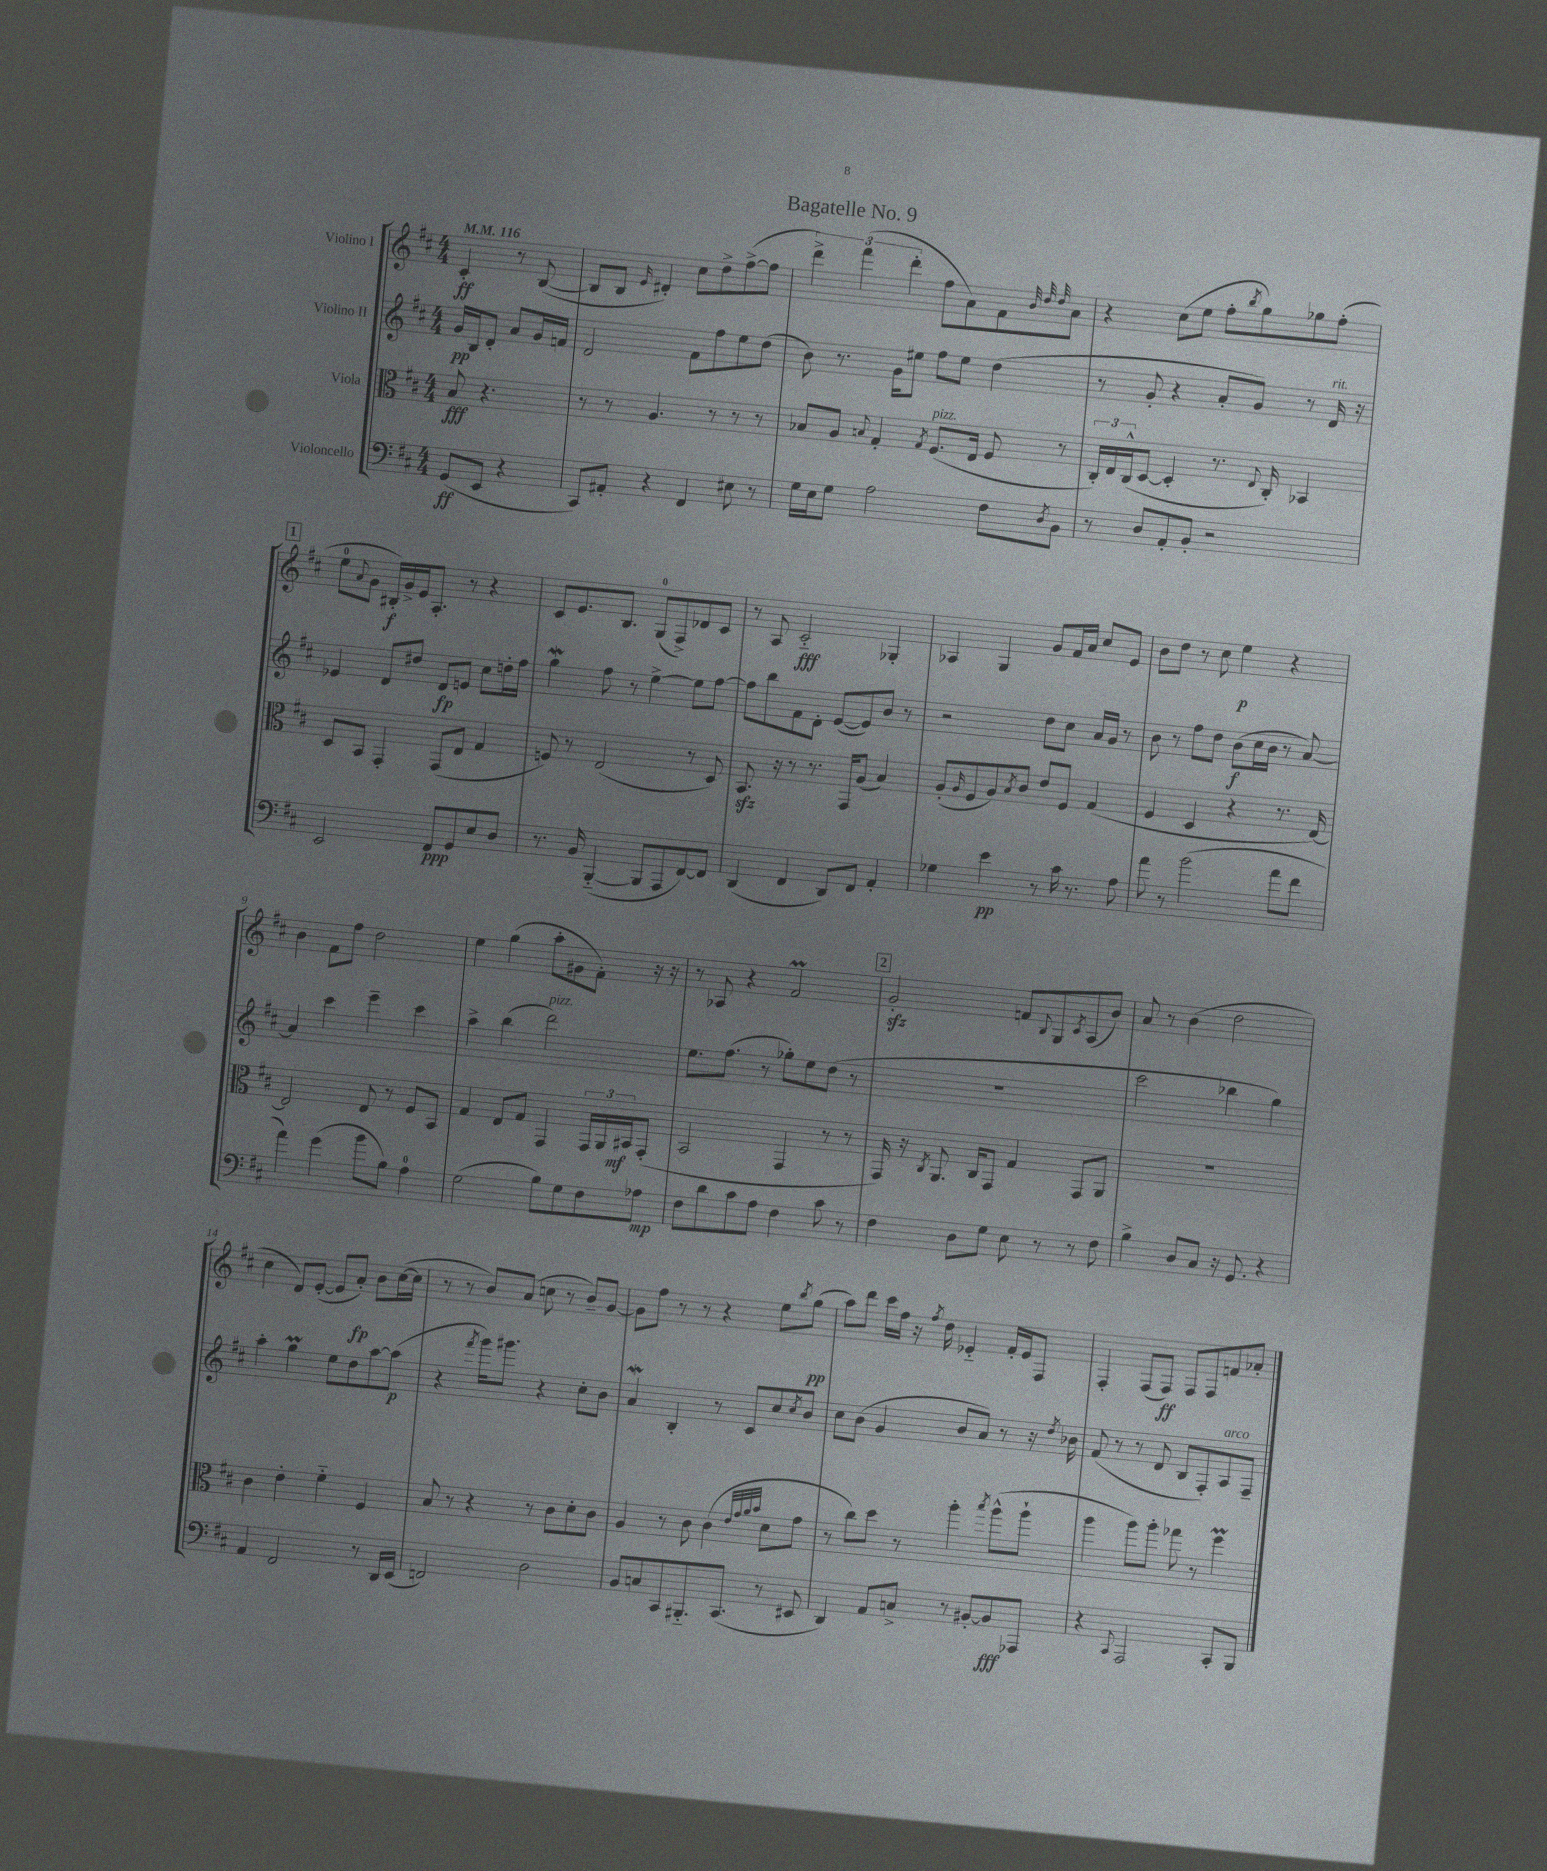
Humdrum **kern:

**kern	**kern	**kern	**kern
*staff4	*staff3	*staff2	*staff1
*clefF4	*clefC3	*clefG2	*clefG2
*k[f#c#]	*k[f#c#]	*k[f#c#]	*k[f#c#]
*M4/4	*M4/4	*M4/4	*M4/4
*MM116	*MM116	*MM116	*MM116
(8GG	8B	16g	4c#'
.	.	16B	.
8EE	4.r	8d'	.
4r	.	8a	8r
.	.	16g	([8B
.	.	16f	.
=	=	=	=
8CC#)	8r	2d	8B]
8AA#'	8r	.	8B
.	.	.	16qqe
4r	4.A	.	4d#')
4FF#	.	8f#	8cc#
.	8r	8ff#	8dd^
8E#	8r	8ee	([8ff#^
8r	8r	(8dd	8ff#]
=	=	=	=
16G	8B-	8b)	6ddd^)
16E	.	.	.
8G	8A	8.r	.
.	.	.	(6fff#
.	8qqB	.	.
2A	4G'	.	.
.	.	16g	.
.	.	.	6ddd'
.	.	8ee#	.
.	8qG	.	.
.	(8.F#	8ff#	8ff#
.	.	8ee#	8a)
.	16E	.	.
8F#	8F#	(4dd	8f#
.	.	.	32qqb
.	.	.	32qqdd
8qD	.	.	32qqdd
8BB	8r	.	8a
=	=	=	=
8r	24C#')	8r	4r
.	24E	.	.
.	(24C#^^	.	.
8D	[8D	8g'	.
8AA'	4D']	4r	(8cc#
8BB'	.	.	8ee
2r	8.r	8a'	8ff#'
.	.	.	8qbb
.	.	8g)	8gg)
.	8qqE	.	.
.	16C#')	.	.
.	4BB-	8r	8gg-
.	.	16d	(8ff#'
.	.	16r	.
=	=	=	=
2EE	8D	4e-	8ee
.	.	.	8qqa
.	8BB	.	8g
.	4GG'	8d	16B#')
.	.	.	16g^
.	.	8dd#	16e
.	.	.	8.A'
8FF#	(8GG	8d	.
8GG	8E	8e	8r
8E	4G	8cc#	4r
8D	.	16dd'	.
.	.	16ff#	.
=	=	=	=
8.r	8F)	4gg	8c#
.	8r	.	8.e
16BB	.	.	.
([4BBB'~	(2E	8ff#	.
.	.	.	8.B
.	.	8r	.
8BBB]	.	[4ee^	(8G
8AAA	.	.	8F#^)
[8FF#)	8r	8ee]	8d-
8FF#]	8D)	[8ff#	8c#
=	=	=	=
(4DD	8.BB	8ff#]	8r
.	.	8bb	8A
.	16r	.	.
4FF#	8r	8f#	2c#'~
.	8.r	8d'	.
8DD)	.	([8e	.
.	16GG	.	.
8FF#	(8A	8e])	.
4AA'	4B)	8b	4G-'
.	.	8r	.
=	=	=	=
4G-	(8A'	2r	4A-
.	16qqA	.	.
.	8F#	.	.
4e	8A)	.	4G
.	8qB	.	.
.	8c#	.	.
8r	8e	8dd	8g
16c#	8F#	8cc#	16f#
8.r	.	.	16a
.	(4G	16a	8cc#
.	.	16g	.
8A	.	8r	8e
=	=	=	=
8a	4F#	8b	8b
8r	.	8r	8dd
(2b	4D	8ff#	8r
.	.	8dd	8cc#
.	4r	(8b	4ee
.	.	16cc#	.
.	.	16b	.
8a	8.r	8r	4r
8f#	.	[8a)	.
.	[16E)	.	.
=	=	=	=
4a)	2E]	4a]	4b
(4g	.	4ccc#	8f#
.	.	.	8ff#
8b	8E	4eee~	2dd
8B)	8r	.	.
4A	8F#	4ccc#	.
.	8BB	.	.
=	=	=	=
(2G	4G	4aa^	4ee
.	8E	(4bb	(4gg
.	8G	.	.
8B)	4GG	2ddd)	8aa'
8G	.	.	8g#
8F#	24GG	.	8f#')
.	24AA	.	.
.	24BB#	.	.
8A-	(8GG'	.	16r
.	.	.	16r
=	=	=	=
8F#	2BB	8.ee	8r
8d	.	.	8A-
.	.	(8.ff#	.
8c#	.	.	4r
8A	.	8r	.
4F#	4GG	8gg-')	2f#
.	.	8ee	.
8c#	8r	(8dd	.
8r	8r	8r	.
=	=	=	=
4F#	16GG)	1r	2g'
.	16r	.	.
.	8qC#	.	.
.	8.AA	.	.
8D	.	.	.
.	16C#	.	.
8G	8GG	.	.
8E	4G	.	8f
.	.	.	8qqB
8r	.	.	8G
.	.	.	8qc#
8r	8GG	.	(8A
8F#	8AA	.	8b)
=	=	=	=
4B^	1r	2ccc#	8a
.	.	.	8r
8D	.	.	(4b
8C#	.	.	.
16r	.	4bb-	2dd
8.GG	.	.	.
4r	.	4gg)	.
=	=	=	=
4AA	4c#	4aa'	4cc#
2FF#	4e'	4gg	8d)
.	.	.	([8e'
.	4f#'~	8ee	8e]
.	.	8dd	8a')
8r	4F#	[8aa	8b
16DD	.	(8aa]	([16cc#
(16EE	.	.	16cc#]
=	=	=	=
2FF)	8B	4r	8r
.	8r	.	8r
.	.	8qfff#	.
.	4r	16ggg)	8b)
.	.	8.ggg#	.
.	.	.	(8a
2D	8r	4r	8cc
.	8c#	.	8r
.	8d'	8cc#'	8b~)
.	8c#	8b	[8g
=	=	=	=
8BB	4A	4a	8g]
8C	.	.	8ff#
8CC#	8r	4B'	8r
8.BBB#'~	8c#	.	8r
.	(4c#	8r	4r
(8.CC#	.	.	.
.	.	8c#	.
.	32qqe	.	.
.	32qqg	.	.
.	32qqa	.	.
.	32qqb	.	.
8r	8d	8cc#	8ee
.	.	8qcc#	8qbb
8EE#	8g	8b	(8gg
=	=	=	=
4DD)	8r	8cc#	8aa)
.	8cc#)	(8b	8ddd
8AA	8dd	4g	16ccc#
.	.	.	16ff#
8C^	8r	.	16r
.	.	.	8qff#
.	.	.	16dd
8r	4aa'	8b	4e-'~
[8BB#'	.	8a)	.
.	8qbb	.	.
8BB#]	(8aa^^	8r	16f#'
.	.	.	16e-
8AAA-	8aa`	16r	8F#
.	.	8qdd	.
.	.	16b-	.
=	=	=	=
4r	4aa	(8f#	4F#'
.	.	8r	.
8qqCC#	.	.	.
2AAA	8aa)	8r	(8F#
.	8aa'	8d	8F#)
.	8gg-	8B	8F#
.	8r	8F#')	8F#
8CC#'	4ff#	8A	8f
8BBB	.	8F#~	8a-'
==	==	==	==
*-	*-	*-	*-
